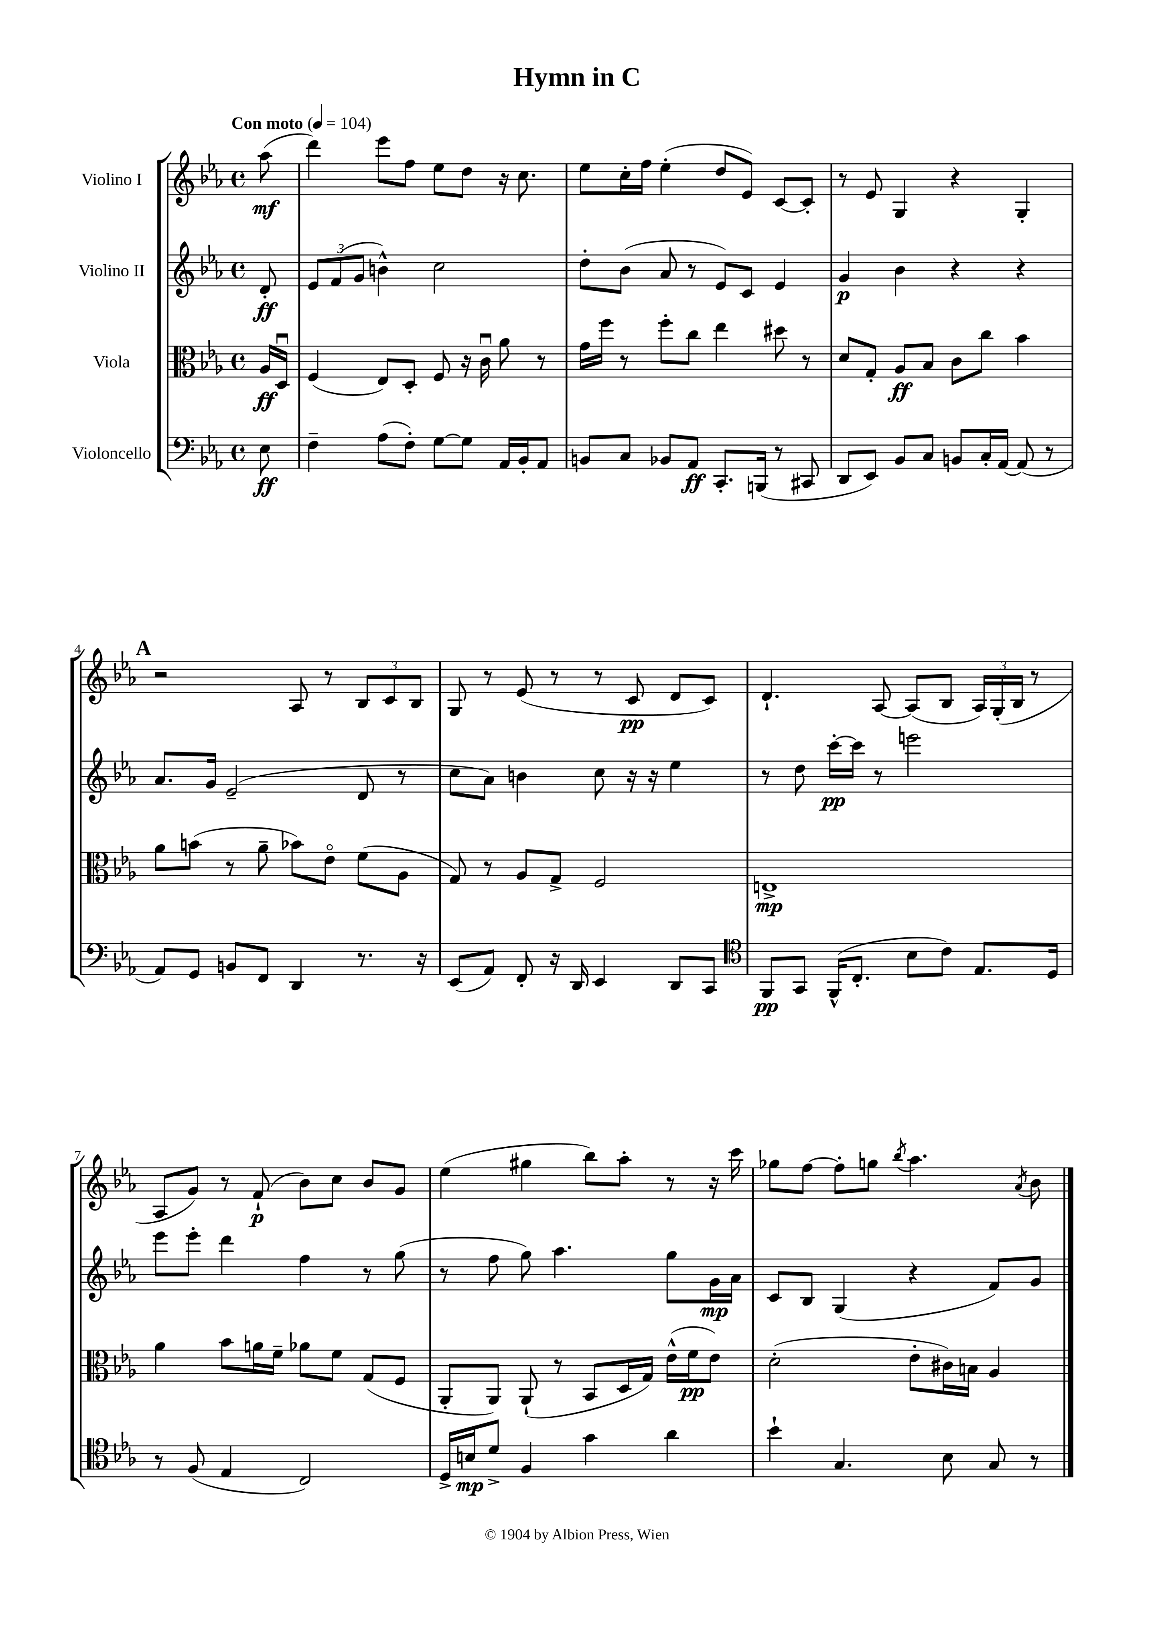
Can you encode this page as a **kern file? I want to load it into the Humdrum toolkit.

**kern	**kern	**kern	**kern
*staff4	*staff3	*staff2	*staff1
*clefF4	*clefC3	*clefG2	*clefG2
*k[b-e-a-]	*k[b-e-a-]	*k[b-e-a-]	*k[b-e-a-]
*M4/4	*M4/4	*M4/4	*M4/4
*met(c)	*met(c)	*met(c)	*met(c)
*MM104	*MM104	*MM104	*MM104
8E-\	16A-/LL	8d'/	(8aa-\
.	16Du/JJ	.	.
=	=	=	=
4F~\	(4F/	12e-/L	4ddd\)
.	.	(12f/	.
.	.	12g/J	.
(8A-\L	8E-/L)	4b^^\)	8eee-\L
8F'\J)	8D'/J	.	8ff\J
[8G\L	8F/	2cc\	8ee-\L
8G\]J	16r	.	8dd\J
.	16cu\	.	.
16AA-/LL	8a-\	.	16r
16BB-'/J	.	.	8.cc\
8AA-/J	8r	.	.
=	=	=	=
8BB/L	16g\LL	8dd'\L	8ee-\L
.	16ff\JJ	.	.
8C/J	8r	(8b-\J	16cc'\L
.	.	.	16ff\JJ
8BB-/L	8ff'\L	8a-/	(4ee-'\
8AA-/J	8cc\J	8r	.
8.CC'/L	4ee-\	8e-/L)	8dd/L
.	.	8c/J	8e-/J)
(16BBB/Jk	.	.	.
8r	8dd#\	4e-/	[8c/L
8CC#/	8r	.	8c'/]J
=	=	=	=
8DD/L	8d/L	4g/	8r
8EE-/J)	8G'/J	.	8e-/
8BB-/L	8A-/L	4b-\	4G/
8C/J	8B-/J	.	.
8BB/L	8c\L	4r	4r
16C'/L	8cc\J	.	.
[16AA-/JJ	.	.	.
(8AA-/]	4b-\	4r	4G'/
8r	.	.	.
=	=	=	=
8AA-/L)	8a-\L	8.a-/L	2r
8GG/J	(8b\J	.	.
.	.	16g/Jk	.
8BB/L	8r	(2e-~/	.
8FF/J	8a-~\	.	.
4DD/	8b-\L)	.	8A-/
.	8e-o\J	.	8r
8.r	(8f\L	8d/	12B-/L
.	.	.	12c/
.	8A-\J	8r	.
.	.	.	12B-/J
16r	.	.	.
=	=	=	=
(8EE-/L	8G/)	8cc\L	8G/
8AA-/J)	8r	8a-\J)	8r
8FF'/	8A-/L	4b\	(8e-/
16r	8G^/J	.	8r
16DD/	.	.	.
4EE-/	2F/	8cc\	8r
.	.	16r	8c/
.	.	16r	.
8DD/L	.	4ee-\	8d/L
8CC/J	.	.	8c/J)
=	=	=	=
*clefC4	*	*	*
8FF/L	1E^	8r	4.d`/
8GG/J	.	8dd\	.
(16FF^^/LK	.	[16ccc'\LL	.
8.C'/J	.	16ccc\]JJ	.
.	.	8r	[8A-/
8B-\L	.	2eee\	(8A-/]L
8c\J)	.	.	8B-/J
8.E-/L	.	.	24A-/LL)
.	.	.	(24G'/
.	.	.	24B-/JJ
.	.	.	8r
16D/Jk	.	.	.
=	=	=	=
8r	4a-\	8eee-\L	8A-/L
(8F/	.	8eee-'\J	8g/J)
4E-/	8b-\L	4ddd\	8r
.	16a\L	.	(8f`/
.	16f~\JJ	.	.
2C/)	8a-\L	4ff\	8b-\L)
.	8f\J	.	8cc\J
.	(8G/L	8r	8b-/L
.	8F/J	(8gg\	8g/J
=	=	=	=
16D^/LL	8AA-'/L	8r	(4ee-\
16B/J	.	.	.
8d^/J	8AA-/J)	8ff\	.
4F/	(8AA-`/	8gg\)	4gg#\
.	8r	4.aa-\	.
4g\	8BB-/L	.	8bb-\L)
.	16D/L	.	8aa-'\J
.	16G/JJ)	.	.
4a-\	(16e-^^\LL	8gg\L	8r
.	16f\J	.	.
.	8e-\J)	16g\L	16r
.	.	16a-\JJ	16ccc\
=	=	=	=
4b-`\	(2d'\	8c/L	8gg-\L
.	.	8B-/J	[8ff\J
4.G/	.	(4G/	8ff'\]L
.	.	.	8gg\J
.	.	.	8qbb-/
.	8e-'\L	4r	4.aa-\
8B-\	16c#\L)	.	.
.	16B\JJ	.	.
8G/	4A-/	8f/L)	.
.	.	.	8qa-/
8r	.	8g/J	8b-\
==	==	==	==
*-	*-	*-	*-
